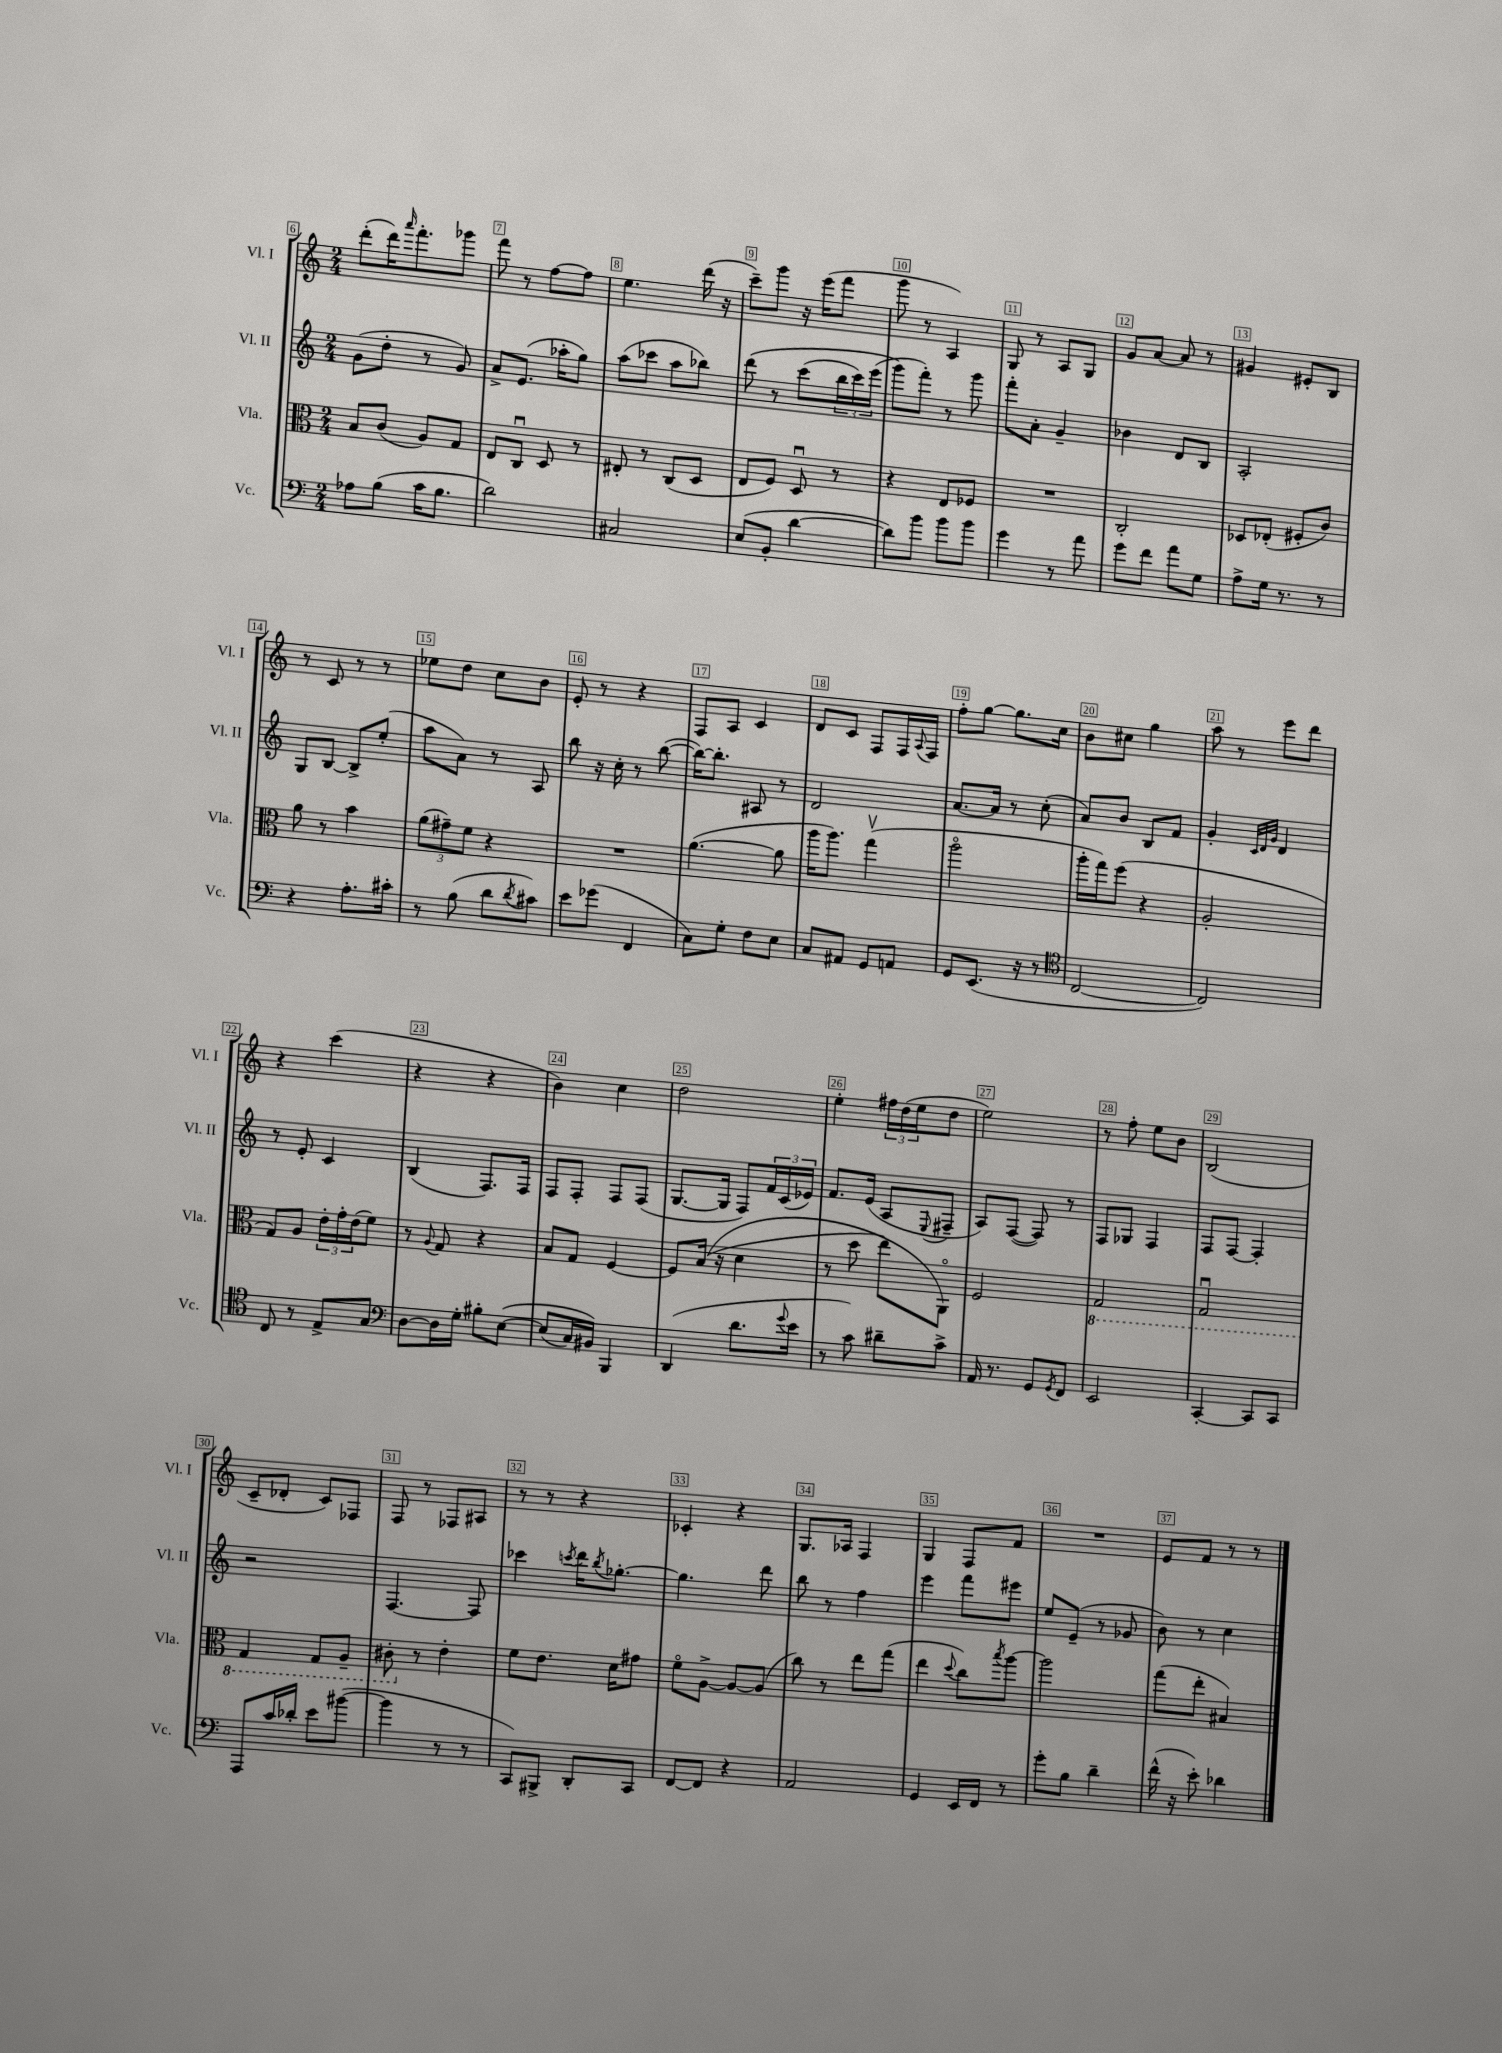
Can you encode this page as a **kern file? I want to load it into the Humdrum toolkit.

**kern	**kern	**kern	**kern
*part4	*part3	*part2	*part1
*staff4	*staff3	*staff2	*staff1
*I"Vc.	*I"Vla.	*I"Vl. II	*I"Vl. I
*I'Vc.	*I'Vla.	*I'Vl. II	*I'Vl. I
*clefF4	*clefC3	*clefG2	*clefG2
*k[]	*k[]	*k[]	*k[]
*M2/4	*M2/4	*M2/4	*M2/4
=6	=6	=6	=6
8A-X\L	8B/L	(8g\L	(8ddd'\L
(8B\J	(8c/J	8dd'\J	16ddd\K)
.	.	.	16qqaaa/
.	.	.	8.fff'\
16c\KL	8A/L)	8r	.
8.B\J	.	.	.
.	8G/J	8g/)	8ggg-X\J
=7	=7	=7	=7
2d\)	8E/L	8a^/L	8fff\
.	8Cu/J	(8.e/J	8r
.	8D/	.	[8ff\L
.	.	16aa-X'\KL	.
.	8r	8gg\J)	8ff\J]
=8	=8	=8	=8
2C#X/	8E#X'/	(8aa\L	4.ee\
.	8r	8ccc-X\J	.
.	(8C/L	8aa\L	.
.	8D/J	8bb-X\J)	(16ddd\
.	.	.	16r
=9	=9	=9	=9
(8E/L	8E/L	(8ddd\	8ccc~\L)
8BB'/J	8F/J)	8r	8ggg\J
[4d\	8Du/	(8ccc\L	16r
.	.	.	(16eee\KL
.	8r	24bb\L	8fff\J
.	.	24ccc\)	.
.	.	(24eee\JJ	.
=10	=10	=10	=10
8d\L])	4r	8ggg\L)	8ggg\
8b\J	.	8fff'\J)	8r
8b\L	8E/L	8r	4A/)
8b\J	8F-X/J	8ggg\	.
=11	=11	=11	=11
4g\	2r	8fff'\L	8G/
.	.	8a'\J	8r
8r	.	4g~/	8A/L
8a\	.	.	8G/J
=12	=12	=12	=12
8g\L	2C'/	4b-X\	8g/L
8f\J	.	.	[8a/J
8a\L	.	8d/L	8a/]
8G\J	.	8B/J	8r
=13	=13	=13	=13
8A^\L	8D-X/L	2A'/	4g#X/
16G\Jk	(8E-X'/J	.	.
8.r	.	.	.
.	8F#X'/L	.	8e#X'/L
8r	8c/J)	.	8B/J
!!LO:LB:g=z
=14	=14	=14	=14
4r	8a\	8G/L	8r
.	8r	[8B/J	8c/
8.A'\L	4b\	8B^/L]	8r
.	.	(8ee'/J	8r
16c#X'\Jk	.	.	.
=15	=15	=15	=15
8r	(12a\L	8aa\L	8ee-X\L
.	12g#X~\)	.	.
(8B\	.	8a\J)	8dd\J
.	12f\J	.	.
8d\L	4r	8r	8cc\L
8qd/	.	.	.
8c#X\J)	.	8A/	8b\J
=16	=16	=16	=16
8e\L	2r	8bb\	8e'/
(8g-X\J	.	16r	8r
.	.	16cc'\	.
4FF/	.	8r	4r
.	.	([8bb\	.
=17	=17	=17	=17
8C\L)	([4.a\	16bb\KL_)	8F/L
.	.	8.bb'\J]	.
8G'\J	.	.	8A/J
8F\L	.	8A#X/	4c/
8E\J	8a\]	8r	.
=18	=18	=18	=18
8C/L	16aa\KL	2d/	8d/L
.	8.aa\J)	.	.
8AA#X/J	.	.	8c/J
8GG/L	(4ggv\	.	8F/L
8AAn/J	.	.	16F/L
.	.	.	8qqA/
.	.	.	16F/JJ
=19	=19	=19	=19
8GG/L	2aa\	[8.a/L	8ff'\L
(8.EE/J	.	.	[8gg\J
.	.	16a/Jk]	.
.	.	8r	8.gg\L]
16r	.	.	.
8r	.	(8cc'\	.
.	.	.	16cc\Jk
=20	=20	=20	=20
*clefC4	*	*	*
[2C/	16aa'\LL	8a/L)	8b\L
.	16gg\J)	.	.
.	(8ff\J	8b/J	8cc#X\J
.	4r	8B/L	4gg\
.	.	8f/J	.
=21	=21	=21	=21
2C/])	2A'/	4g'/	8aa\
.	.	.	8r
.	.	32qqc/LLL	.
.	.	32qqd/	.
.	.	32qqg/JJJ	.
.	.	4d/	8eee\L
.	.	.	8ddd\J
!!LO:LB:g=z
=22	=22	=22	=22
8C/	8G/L)	8r	4r
8r	8A/J	8e'/	.
8E^/L	24e'\LL	4c/	(4ccc\
.	24g'\	.	.
.	(24e\J	.	.
8G/J	8f\J)	.	.
=23	=23	=23	=23
*clefF4	*	*	*
[8D\L	8r	(4B/	4r
.	8qqA/	.	.
16D\L]	8G/	.	.
16G'\JJ	.	.	.
8B#X'\L	4r	8.F/L)	4r
([8E\J	.	.	.
.	.	16F/Jk	.
=24	=24	=24	=24
(8E/L]	8B/L	8F/L	4b\)
16C/L)	8G/J	8F'/J	.
16BB#X/JJ)	.	.	.
4BBB/	[4F/	8F/L	4cc\
.	.	(8F/J	.
=25	=25	=25	=25
(4DD/	8F/L]	[8.G/L	2dd\
.	((16B/Jk	.	.
.	16r	16G/Jk]	.
8.d\L	4d\	8F/L)	.
.	.	24f/L	.
.	.	(24c/	.
8qqg/	.	.	.
16e\Jk	.	.	.
.	.	24e-X/JJ)	.
=26	=26	=26	=26
8r	8r	8.f/L	4ee'\
8c\)	8dd\	.	.
.	.	(16e/Jk	.
8d#X~\L	8ee\L)	8A/L	24ff#X\LL
.	.	.	(24dd\
.	.	.	24ee\J
.	.	8qqE/	.
8c^\J	8AA\J)	8F#X~/J	8dd\J
=27	=27	=27	=27
16AA/	2F/	8A/L)	2ee\)
8.r	.	.	.
.	.	([8F/J	.
8GG/L	.	8F/])	.
8qGG/	.	.	.
8FF/J	.	8r	.
=28	=28	=28	=28
*	*8ba	*	*
2EE/	2GG/	8F/L	8r
.	.	8G-X/J	8ff'\
.	.	4F/	8ee\L
.	.	.	8b\J
=29	=29	=29	=29
[4CC'/	2GGu/	8F/L	(2B/
.	.	[8F/J	.
8CC/L]	.	4F'/]	.
8CC/J	.	.	.
!!LO:LB:g=z
=30	=30	=30	=30
8AAA/L	4GG/	2r	8c~/L
16c/L	.	.	8d-X'/J
16d-X'/JJ	.	.	.
8e\L	8GG/L	.	8c/L)
([8b#X\J	8AA~/J	.	8F-X/J
=31	=31	=31	=31
4b#\]	8C#X'\	[4.F/	8F/
*	*X8ba	*	*
.	8r	.	8r
8r	4e'\	.	8F-X/L
8r	.	8F/]	8A#X/J
=32	=32	=32	=32
8CC/L)	8f\L	4ccc-X\	8r
8BBB#X^/J	8.e\J	.	8r
.	.	8qcccn/	.
8DD'/L	.	16ddd\KL	4r
.	.	8qbb/	.
.	16d\KL	[8.gg-X'\J	.
8CC/J	8g#X\J	.	.
=33	=33	=33	=33
[8FF/L	8f\L	4.gg-\]	4c-X'/
8FF/J]	[8A^\J	.	.
4r	8A/L_	.	4r
.	(8A/J]	8ddd\	.
=34	=34	=34	=34
2AA/	8cc\)	8bb\	8.G/L
.	8r	8r	.
.	.	.	16A-X/Jk
.	8ee\L	4ff\	4F/
.	(8gg\J	.	.
=35	=35	=35	=35
4GG/	4ee\	4eee\	4G/
.	8qqdd/	.	.
16EE/LL	8cc\L)	8fff\L	8F/L
16FF/JJ	.	.	.
.	8qbb/	.	.
8r	[8aa\J	8eee#X\J	8f/J
=36	=36	=36	=36
8g'\L	2aa\]	8ee/L	2r
8B\J	.	(8e~/J	.
4d~\	.	8r	.
.	.	8g-X/	.
=37	=37	=37	=37
(16f^^\	(8gg\L	8b\)	8e/L
16r	.	.	.
8e'\)	8ee'\J	8r	8f/J
4d-X\	4B#X/)	4cc\	8r
.	.	.	8r
==	==	==	==
*-	*-	*-	*-
